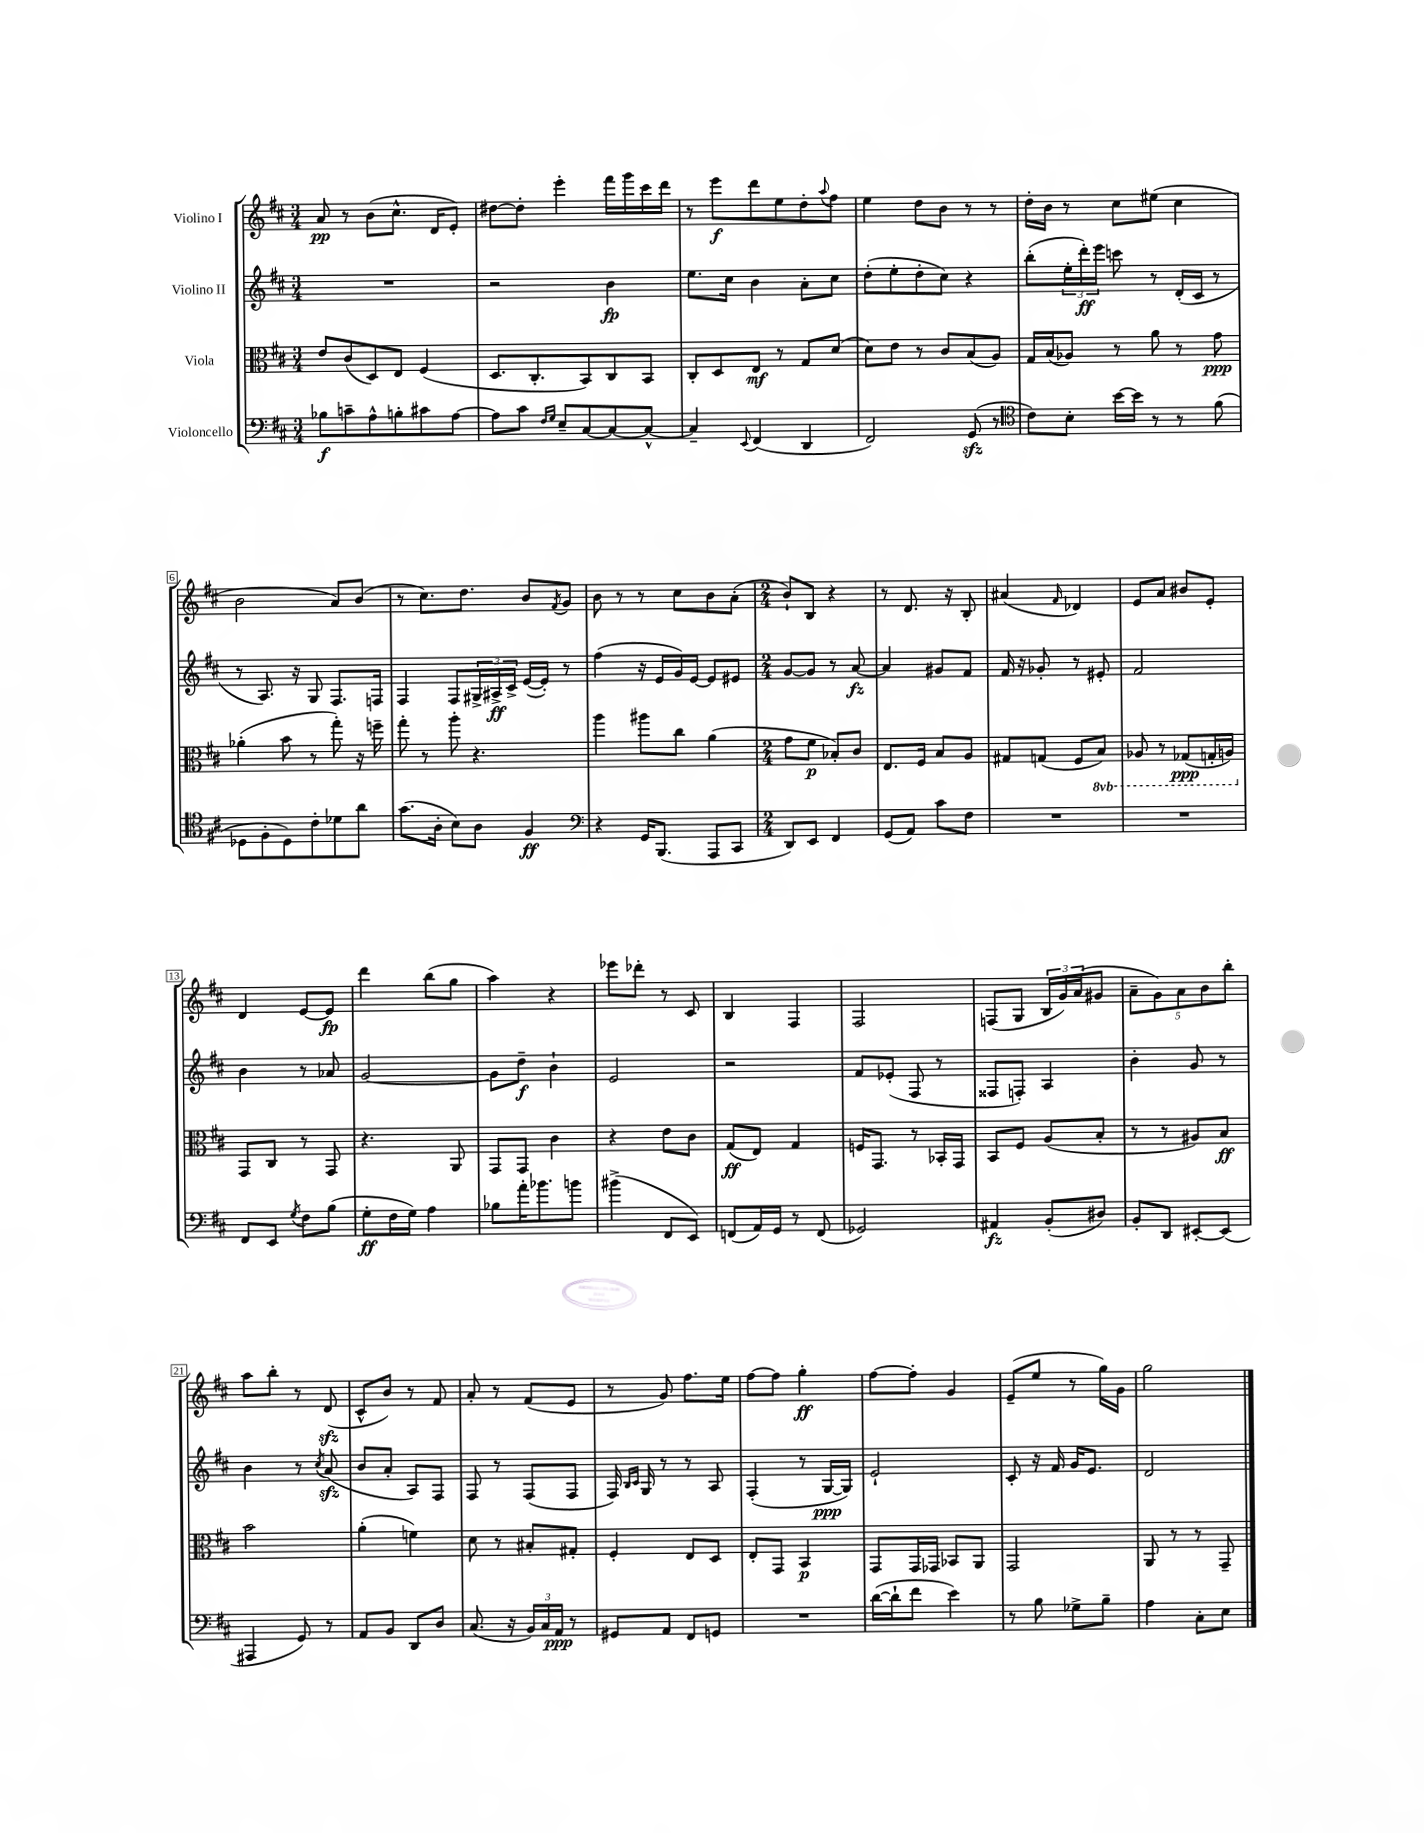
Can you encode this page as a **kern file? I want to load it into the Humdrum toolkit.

**kern	**kern	**kern	**kern
*staff4	*staff3	*staff2	*staff1
*clefF4	*clefC3	*clefG2	*clefG2
*k[f#c#]	*k[f#c#]	*k[f#c#]	*k[f#c#]
*M3/4	*M3/4	*M3/4	*M3/4
8B-	8e	2.r	8a
8c~	(8c#	.	8r
8A^^	8D)	.	(8b
8B'	8E	.	8.cc#^^
8c#	(4F#	.	.
.	.	.	16d
[8A	.	.	8e')
=	=	=	=
8A]	8.D	2r	[8dd#
8c#	.	.	8dd#']
.	8.C#'	.	.
16qqF#	.	.	.
16qqG	.	.	.
8E~	.	.	4eee'
[8C#	8BB)	.	.
8C#_	8C#	4b	16fff#
.	.	.	16ggg
8C#^^_	8BB	.	16ccc#
.	.	.	16ddd
=	=	=	=
4C#~]	8C#'	8.ee	8r
.	8D	.	8eee
.	.	16cc#	.
8qqEE	.	.	.
(4FF#	8E	4b	8ddd
.	8r	.	8ee
4DD	8G	8a'	8dd'
.	.	.	8qqaa
.	(8d	8cc#	8ff#
=	=	=	=
2FF#)	8d)	(8dd'	4ee
.	8e	8ee'	.
.	8r	8dd'	8dd
.	8c#	8cc#)	8b
(8GG	(8B	4r	8r
8r	8A)	.	8r
=	=	=	=
*clefC4	*	*	*
8c#)	16G	(8bb'	16dd'
.	(16B	.	16b
8B'	8A-)	24ee'	8r
.	.	24ddd')	.
.	.	24eee	.
[16b	8r	8ccc	8cc#
16b]	.	.	.
8r	8a	8r	(8ee#
8r	8r	(16d'	4cc#
.	.	16c#	.
(8f#	8g	8r	.
=	=	=	=
8D-	(4a-'	8r	2b
8F#'	.	8.A)	.
8D-)	8b	.	.
.	.	16r	.
8c#'	8r	8G	.
8d-	8gg')	8.F#	8a)
8a	16r	.	(8b
.	16ff~	16F	.
=	=	=	=
(8.g	8gg'	4F#	8r
.	8r	.	8.cc#)
16A'	.	.	.
8B)	8aa'	8F#	.
.	.	.	8.dd
8A	4.r	24G#^	.
.	.	24A#^	.
.	.	24c#^	.
4F#	.	([16e	8b
.	.	16e'])	.
.	.	.	8qf#
.	.	8r	8g
=	=	=	=
*clefF4	*	*	*
4r	4aa	(4ff#	8b
.	.	.	8r
16GG	8aa#	16r	8r
(8.BBB	.	16e	.
.	8cc#	16g)	8cc#
.	.	[16e	.
8AAA	(4a	8e]	8b
8CC#	.	8e#	(8a'
=	=	=	=
*M2/4	*M2/4	*M2/4	*M2/4
8DD)	8g	[8g	8b`)
8EE	8f#	8g]	8B
4FF#	8B-')	8r	4r
.	8c#	[8a	.
=	=	=	=
(8GG	8.E	4a]	8r
8AA)	.	.	8.d
.	16F#	.	.
8c#	8B	8g#	.
.	.	.	16r
8F#	8A	8f#	8B'
=	=	=	=
2r	8G#	16f#	(4a#
.	.	16r	.
.	(8G	8g-'	.
.	.	.	16qqf#
.	8F#	8r	4d-)
.	8BB)	8e#'	.
=	=	=	=
2r	8AA-	2f#	8e
.	8r	.	8a
.	(8GG-	.	8b#
.	16GG'	.	8e'
.	16AA)	.	.
=	=	=	=
8FF#	8GG	4b	4d
8EE	8C#	.	.
8qG	.	.	.
8F#	8r	8r	[8e
(8B	8GG	8a-	8e]
=	=	=	=
8G'	4.r	[2g	4ddd
16F#	.	.	.
16G)	.	.	.
4A	.	.	(8bb
.	8AA	.	8gg
=	=	=	=
8B-	8GG	8g]	4aa)
16a'	8GG	8dd~	.
8.b-	.	.	.
.	4c#	4b`	4r
8b	.	.	.
=	=	=	=
(4b#^	4r	2e	8eee-
.	.	.	8ddd-'
8FF#	8e	.	8r
8EE)	8c#	.	8c#
=	=	=	=
(8FF	(8G	2r	4B
16AA)	8E)	.	.
16GG	.	.	.
8r	4G	.	4F#
(8FF	.	.	.
=	=	=	=
2GG-)	16F	8f#	2F#
.	8.GG	.	.
.	.	(8e-'	.
.	8r	8F#	.
.	16BB-'	8r	.
.	16GG	.	.
=	=	=	=
4AA#	8BB	8F##	(8F
.	8F#	8F')	8G
(8BB'	(8A	4A	24B
.	.	.	24g)
.	.	.	(24a
8D#)	8B'	.	8g#
=	=	=	=
8BB'	8r	4b'	10a~
.	.	.	10g)
8DD	8r	.	.
.	.	.	10a
[8EE#'	8A#)	8g	.
.	.	.	10b
(8EE#]	8B	8r	.
.	.	.	10bb'
=	=	=	=
4AAA#	2b	4b	8aa
.	.	.	8bb'
8GG)	.	8r	8r
.	.	8qcc#	.
8r	.	(8a	(8d
=	=	=	=
8AA	(4a'	8b	8c#^^
8BB	.	8a'	8b)
8DD	4f)	8A)	8r
8D	.	8F#	8f#
=	=	=	=
(8.C#	8d	8F#	8a'
.	8r	8r	8r
16r	.	.	.
24BB)	8B#'	(8F#	(8f#
24C#	.	.	.
24AA	.	.	.
8r	8G#'	8F#	8e
=	=	=	=
8GG#	4F#'	16F#)	8r
.	.	16qqB	.
.	.	16qqc#	.
.	.	16G	.
8AA	.	8r	8g)
8FF#	8E	8r	8.ff#
8GG	8D	8A	.
.	.	.	16ee
=	=	=	=
2r	8E'	(4F#'	[8ff#
.	8GG	.	8ff#]
.	4BB	8r	4gg'
.	.	[16G	.
.	.	16G])	.
=	=	=	=
([16d	8GG	2e`	[8ff#
16d`]	.	.	.
8f#	16GG	.	8ff#']
.	16GG-	.	.
4e)	8BB-	.	4g
.	8AA	.	.
=	=	=	=
8r	2GG	8c#'	(8e~
8B	.	16r	8ee
.	.	16f#	.
8G-^	.	16g	8r
.	.	8.e	.
8B~	.	.	16gg)
.	.	.	16g
=	=	=	=
4A	8AA	2d	2gg
.	8r	.	.
8C#'	8r	.	.
8E	8GG~	.	.
==	==	==	==
*-	*-	*-	*-
